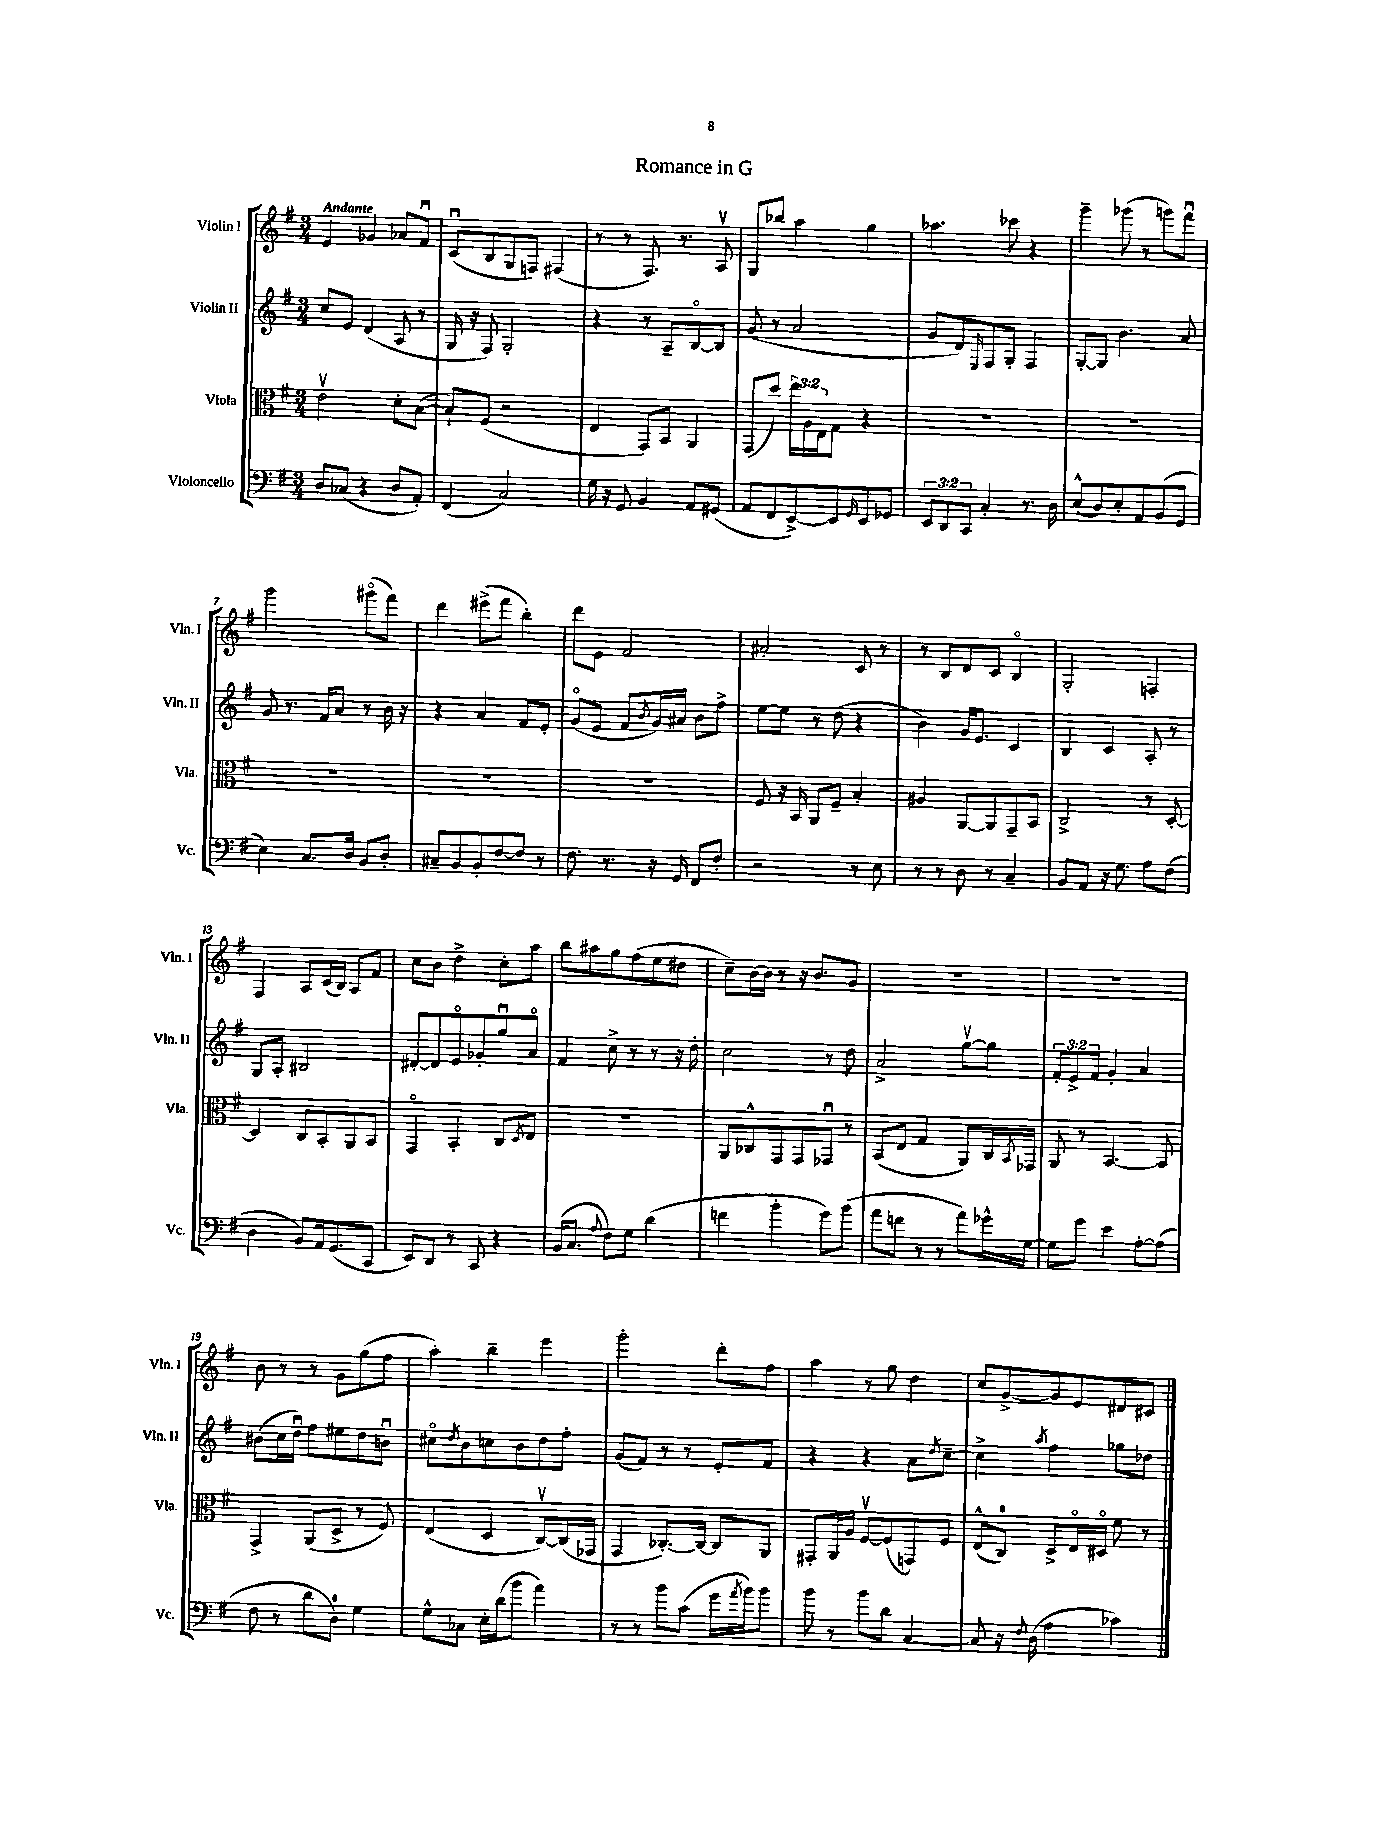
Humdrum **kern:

**kern	**kern	**kern	**kern
*part4	*part3	*part2	*part1
*staff4	*staff3	*staff2	*staff1
*I"Violoncello	*I"Viola	*I"Violin II	*I"Violin I
*I'Vc.	*I'Vla.	*I'Vln. II	*I'Vln. I
*clefF4	*clefC3	*clefG2	*clefG2
*k[f#]	*k[f#]	*k[f#]	*k[f#]
*M3/4	*M3/4	*M3/4	*M3/4
=1	=1	=1	=1
!	!	!	!LO:TX:a:B:t=Andante
8D/L	2ev\	8cc/L	4e/
(8C-X/J	.	8e/J	.
4r	.	(4d/	4g-X/
8D/L	8d'\L	8A/	8a-X/L
8AA'/J)	([8B\J	8r	8f#u/J
=2	=2	=2	=2
(4FF#/	8B`/L])	16G/	(8cu/L
.	.	16r	.
.	(8F#/J	8F#/)	8B/
2C/)	2r	2G'/	8G/
.	.	.	8Fn/J)
.	.	.	(4F#X/
=3	=3	=3	=3
16G\	4E/	4r	8r
16r	.	.	.
8GG/	.	.	8r
4BB/	8GG/L)	8r	8.F#/)
.	8BB/J	8A~/L	.
.	.	.	8.r
8AA/L	4AA/	[8B/	.
(8GG#X/J	.	8B/J]	8Av/
=4	=4	=4	=4
8AA/L	(8GG/L	(8g/	8G/L
8FF#/	8dd/J)	8r	8bb-X/J
[8EE^/)	24ee\LL	2a/	4aa\
.	24A\	.	.
.	24E\J	.	.
8EE/]	8G\J	.	.
16qqGG/	.	.	.
8EE/	4r	.	4gg\
8GG-X/J	.	.	.
=5	=5	=5	=5
12EE/L	2.r	8g/L	4.aa-X\
12DD/	.	.	.
.	.	8d/)	.
12CC/J	.	.	.
.	.	16qqE/	.
4C'/	.	8F#/	.
.	.	8G'/J	8ccc-X\
8.r	.	4F#/	4r
16D\	.	.	.
=6	=6	=6	=6
(8E^^/L	2.r	[8G'/L	4ggg~\
8D/)	.	8G/J]	.
8E'/	.	4.b\	(8ggg-X\
8AA/	.	.	8r
(8BB/	.	.	8gggn\L)
8GG/J	.	8a/	8fff#u\J
!!LO:LB:g=z
=7	=7	=7	=7
4E\)	2.r	8g/	2ggg\
.	.	8.r	.
8.C/L	.	.	.
.	.	16f#/KL	.
.	.	8a/J	.
16D/Jk	.	.	.
8BB/L	.	8r	(8ggg#X\L
8D'/J	.	16b\	8fff#\J)
.	.	16r	.
=8	=8	=8	=8
8C#X~/L	2.r	4r	4ddd\
8BB/	.	.	.
8BB'/	.	4a/	(8eee#X^\L
[8F#/	.	.	8fff#\J
8F#/J]	.	8f#/L	4bb'\)
8r	.	8e'/J	.
=9	=9	=9	=9
8.F#\	2.r	(8g/L	8ddd\L
.	.	8e/J	8e\J
8.r	.	.	.
.	.	8f#/L	2f#/
.	.	8qb/	.
16r	.	16g/L)	.
16GG/	.	16a#X/JJ	.
8FF#/L	.	8b\L	.
8F#'/J	.	8ff#^\J	.
=10	=10	=10	=10
2r	8F#/	[8ee\L	2a#X'/
.	16r	8ee\J]	.
.	16BB/	.	.
.	8AA/L	8r	.
.	8F#~/J	(8dd\	.
8r	4B'/	4r	8c/
8E\	.	.	8r
=11	=11	=11	=11
8r	4A#X/	4b\)	8r
8r	.	.	8B/L
8D\	[8AA/L	16g/KL	8d/
.	.	8.e/J	.
8r	8AA/]	.	8c/J
4C~/	8GG~/	4c/	4B/
.	8BB/J	.	.
=12	=12	=12	=12
8BB/L	2C^/	4B/	2G'/
8AA/J	.	.	.
16r	.	4c/	.
8.G\	.	.	.
8A\L	8r	8A'/	4Fn'/
(8F#\J	[8D'/	8r	.
!!LO:LB:g=z
=13	=13	=13	=13
4D\	4D/]	8G/L	4F#/
.	.	8A'/J	.
8BB/L)	8C/L	2B#X/	8A/L
16AA/k	8BB'/	.	(16c/L
(8.GG/	.	.	16B/JJ)
.	8AA/	.	8A/L
8CC/J	8BB/J	.	8f#/J
=14	=14	=14	=14
8EE/L)	4GG/	[8d#X'/L	8cc\L
8DD/J	.	8d#/]	8b\J
8r	4BB'/	8e/	4dd^\
8CC/	.	8g-X'/	.
4r	8C/L	8ggu/	8cc'\L
.	8qD/	.	.
.	8E/J	8a/J	8aa\J
=15	=15	=15	=15
(16BB/KL	2.r	4f#/	8bb\L
8.C/J	.	.	.
.	.	.	8aa#X\
8qqA/	.	.	.
8F#\L)	.	8cc^\	8gg\
8G\J	.	8r	(8ff#\
(4d\	.	8r	8ee\
.	.	16r	8dd#X\J
.	.	16dd'\	.
=16	=16	=16	=16
4fn\	8AA/L	2cc\	8cc~\L)
.	8C-X^^/	.	[16b\L
.	.	.	16b\JJ]
4b'\	8GG/	.	8r
.	8GG/	.	16r
.	.	.	8.b/L
8g\L)	8GG-Xu/J	8r	.
(8b\J	8r	8dd\	8g/J
=17	=17	=17	=17
8a\L	(8BB/L	2a^/	2.r
8fn\J	8E/J	.	.
8r	4G/	.	.
8r	.	.	.
8a\L)	8AA/L)	[8ggv\L	.
16g-X^^\L	16C/L	8gg\J]	.
.	8qBB/	.	.
[16G\JJ	16GG-X/JJ	.	.
=18	=18	=18	=18
8G\L]	8AA/	12f#'/L	2.r
.	.	12e^/	.
8g\J	8r	.	.
.	.	12f#/J	.
4e\	[4.BB/	4g'/	.
[8A'\L	.	4a/	.
(8A\J]	8BB/]	.	.
!!LO:LB:g=z
=19	=19	=19	=19
8F#\	4GG^/	(8b#X\L	8b\
8r	.	16cc\L	8r
.	.	16ddu\JJ)	.
8d\L	(8AA/L	8ff#\L	8r
8D\J)	8D^/J	8ee#X\	8g\L
4G\	8r	8dd\	(8gg\
.	8F#/)	8bnu\J	8ff#\J
=20	=20	=20	=20
8G^^\L	(4E/	8cc#X\L	4aa'\)
.	.	8qdd/	.
8C-X\J	.	8b\	.
16E'\LL	4D/	8ccn\	4bb~\
(16d\J	.	.	.
8b\J	.	8b\	.
4a\)	[8Cv/L)	8dd\	4eee\
.	(16C/L]	8ff#'\J	.
.	16GG-X/JJ	.	.
=21	=21	=21	=21
8r	4GG/	(8g/L	2ggg'\
8r	.	8f#/J)	.
8b\L	[8.C-X'/L)	8r	.
(8c\J	.	8r	.
.	16C-/Jk_	.	.
16g\LL	8C-/L]	8e'/L	8ddd'\L
8qa/	.	.	.
16b\J)	.	.	.
8b\J	8AA/J	8f#/J	8ff#\J
=22	=22	=22	=22
8b\	8GG#X'/L	4r	4aa\
8r	16AA/L	.	.
.	16A/JJ	.	.
8b\L	[8F#v/L	4r	8r
8d\J	(8F#/]	.	8gg\
[4C/	8GGn/)	8a\L	4dd\
.	.	8qdd/	.
.	8F#/J	[8cc~\J	.
=23	=23	=23	=23
8C/]	(8E^^/L	4cc^\]	8cc/L
16r	8C/J)	.	[8g^/
8qqF#/	.	.	.
(16D\	.	.	.
.	.	8qaa/	.
4A\	8D^/L	4ff#\	8g/]
.	16E/L	.	8e/
.	16D#X/JJ	.	.
4c-X\)	8f#\	8gg-X\L	8d#X/
.	8r	8dd-X\J	8c#X/J
==	==	==	==
*-	*-	*-	*-
